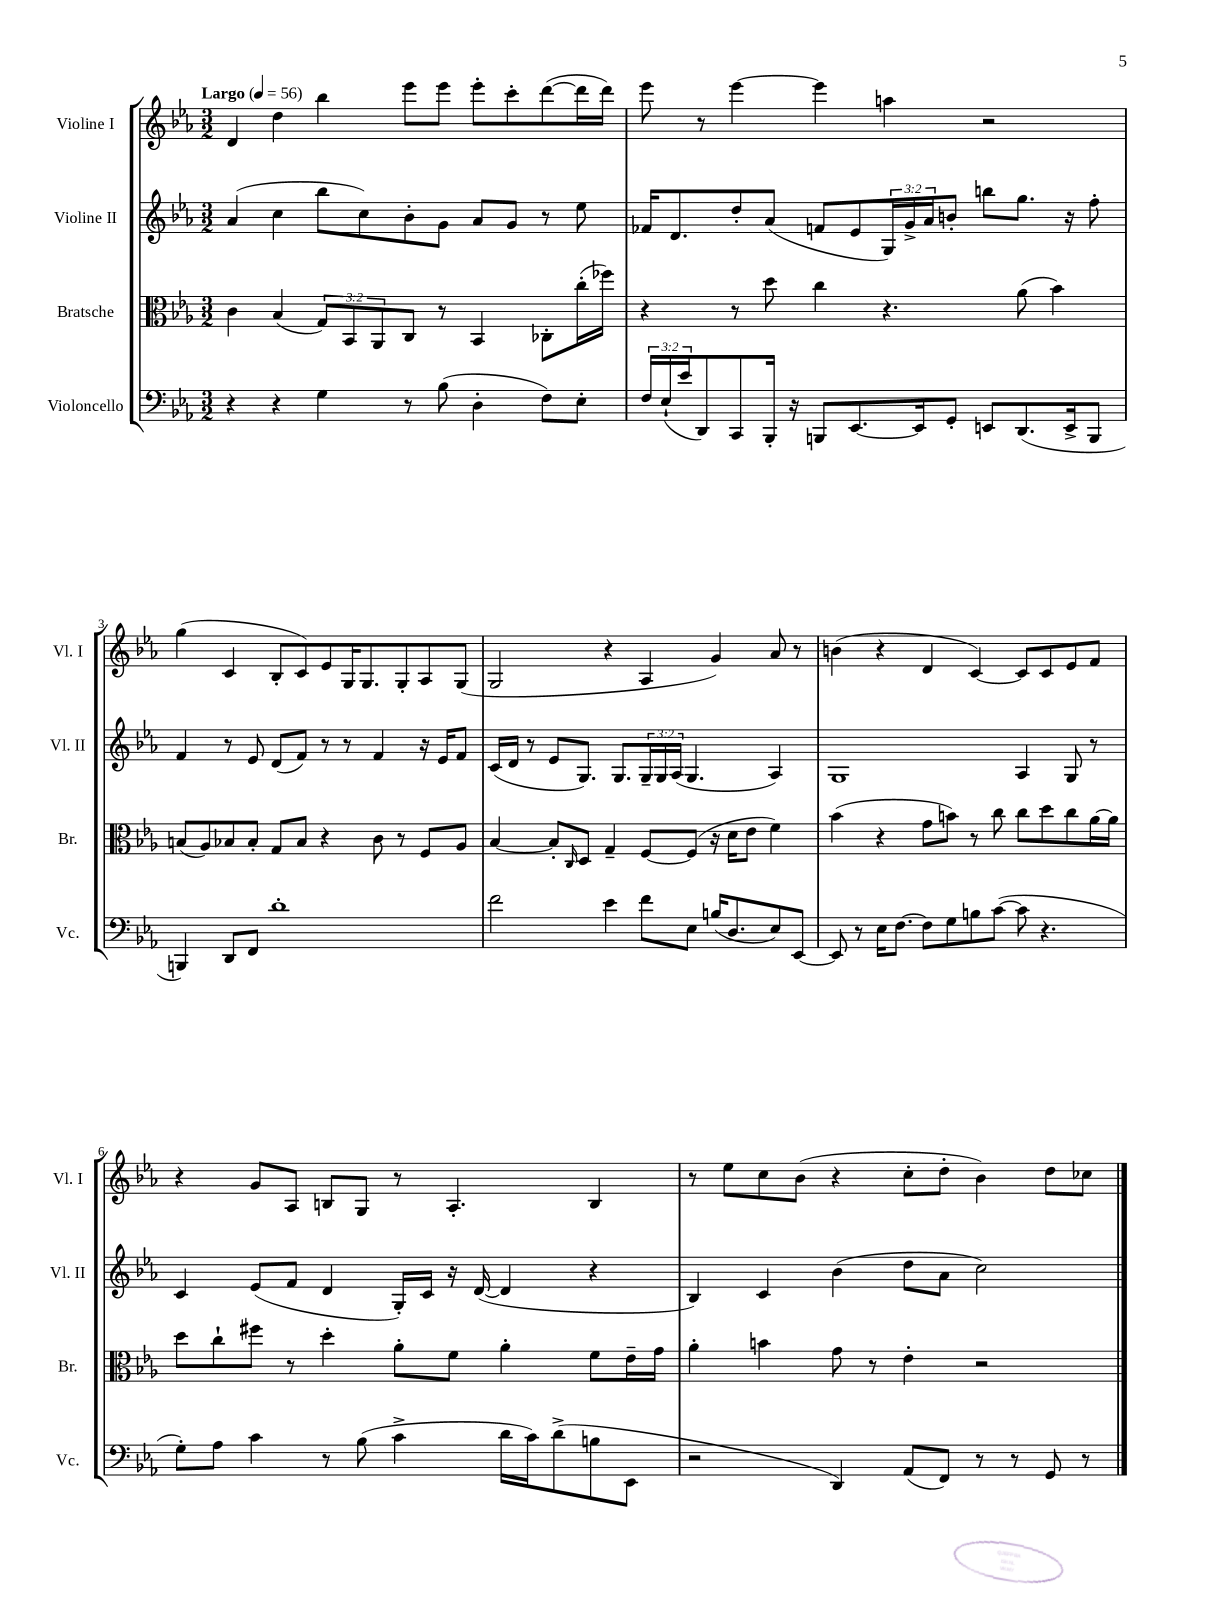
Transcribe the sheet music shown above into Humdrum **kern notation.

**kern	**kern	**kern	**kern
*part4	*part3	*part2	*part1
*staff4	*staff3	*staff2	*staff1
*I"Violoncello	*I"Bratsche	*I"Violine II	*I"Violine I
*I'Vc.	*I'Br.	*I'Vl. II	*I'Vl. I
*clefF4	*clefC3	*clefG2	*clefG2
*k[b-e-a-]	*k[b-e-a-]	*k[b-e-a-]	*k[b-e-a-]
*M3/2	*M3/2	*M3/2	*M3/2
*MM56	*MM56	*MM56	*MM56
=1	=1	=1	=1
!	!	!	!LO:TX:a:B:t=Largo
4r	4c\	(4a-/	4d/
4r	(4B-/	4cc\	4dd\
4G\	12G/L)	8bb-\L	4bb-\
.	12BB-/	.	.
.	.	8cc\)	.
.	12AA-/	.	.
8r	8C/J	8b-'\	8eee-\L
(8B-\	8r	8g\J	8eee-\J
4D'\	4BB-/	8a-/L	8eee-'\L
.	.	8g/J	8ccc'\
8F\L)	8C-X'\L	8r	([8ddd\
8E-'\J	(16cc'\L	8ee-\	16ddd\L]
.	16ff-X\JJ)	.	16ddd\JJ)
=2	=2	=2	=2
24F/LL	4r	16f-X/KL	8eee-\
(24E-`/	.	.	.
.	.	8.d/	.
24e-/J	.	.	.
8DD/)	.	.	8r
8CC/	8r	8dd'/	[4eee-\
16BBB-'/Jk	8dd\	(8a-/J	.
16r	.	.	.
8BBBn/L	4cc\	8fn/L	4eee-\]
[8.EE-/	.	8e-/	.
.	4.r	24G/L)	4aan\
.	.	24g^/	.
16EE-/k]	.	.	.
.	.	24a-/J	.
8GG'/J	.	8bn'/J	.
8EEn/L	.	8bbn\L	2r
(8.DD/	(8a-\	8.gg\J	.
.	4b-\)	.	.
16EE^/k	.	16r	.
8BBB/J	.	8ff'\	.
!!LO:LB:g=z
=3	=3	=3	=3
4BBBn/)	(8Bn/L	4f/	(4gg\
.	8A-/)	.	.
8DD/L	8B-X/	8r	4c/
8FF/J	8B-'/J	8e-/	.
1d'	8G/L	(8d/L	8B-'/L
.	8B-/J	8f/J)	8c/)
.	4r	8r	8e-/
.	.	8r	16G/K
.	.	.	8.G/
.	8c\	4f/	.
.	8r	.	8G'/
.	8F/L	16r	8A-/
.	.	16e-/KL	.
.	8A-/J	8f/J	(8G/J
=4	=4	=4	=4
2f\	[4B-/	(16c/LL	2G/
.	.	16d/JJ	.
.	.	8r	.
.	8B-'/L]	8e-/L	.
.	16qqC/	.	.
.	8D/J	8.G/J)	.
4e-\	4G~/	.	4r
.	.	8.G/L	.
8f\L	[8F/L	24G~/L	4A-/
.	.	24G/	.
.	.	(24A-/JJ	.
8E-\J	(8F/J]	4.G/	.
(16Bn/KL	16r	.	4g/)
8.D/	16d\KL	.	.
.	8e-\J	.	.
8E-/)	4f\)	4A-/)	8a-/
[8EE-/J	.	.	8r
=5	=5	=5	=5
8EE-/]	(4b-\	1G	(4bn\
8r	.	.	.
16E-\KL	4r	.	4r
[8.F\J	.	.	.
8F\L]	8g\L	.	4d/
8G\	8bn\J)	.	.
8Bn\	8r	.	[4c/)
([8c\J	8cc\	.	.
8c\]	8cc\L	4A-/	8c/L]
4.r	8dd\	.	8c/
.	8cc\	8G/	8e-/
.	[16a-\L	8r	8f/J
.	16a-\JJ]	.	.
!!LO:LB:g=z
=6	=6	=6	=6
8G'\L)	8dd\L	4c/	4r
8A-\J	8cc`\	.	.
4c\	8ff#X\J	(8e-/L	8g/L
.	8r	8f/J	8A-/J
8r	4dd'\	4d/	8Bn/L
(8B-\	.	.	8G/J
4c^\	8a-'\L	16G'/LL)	8r
.	.	16c/JJ	.
.	8f\J	16r	4.A-'/
.	.	([16d/	.
16d\LL	4a-'\	4d/]	.
16c\J)	.	.	.
(8d^\	.	.	.
8Bn\	8f\L	4r	4B/
8EE-\J	16e-~\L	.	.
.	16g\JJ	.	.
=7	=7	=7	=7
2r	4a-'\	4B-/)	8r
.	.	.	8ee-\L
.	4bn\	4c/	8cc\
.	.	.	(8b-\J
4DD/)	8g\	(4b-\	4r
.	8r	.	.
(8AA-/L	4e-'\	8dd\L	8cc'\L
8FF/J)	.	8a-\J	8dd'\J
8r	2r	2cc\)	4b-\)
8r	.	.	.
8GG/	.	.	8dd\L
8r	.	.	8cc-X\J
==	==	==	==
*-	*-	*-	*-
